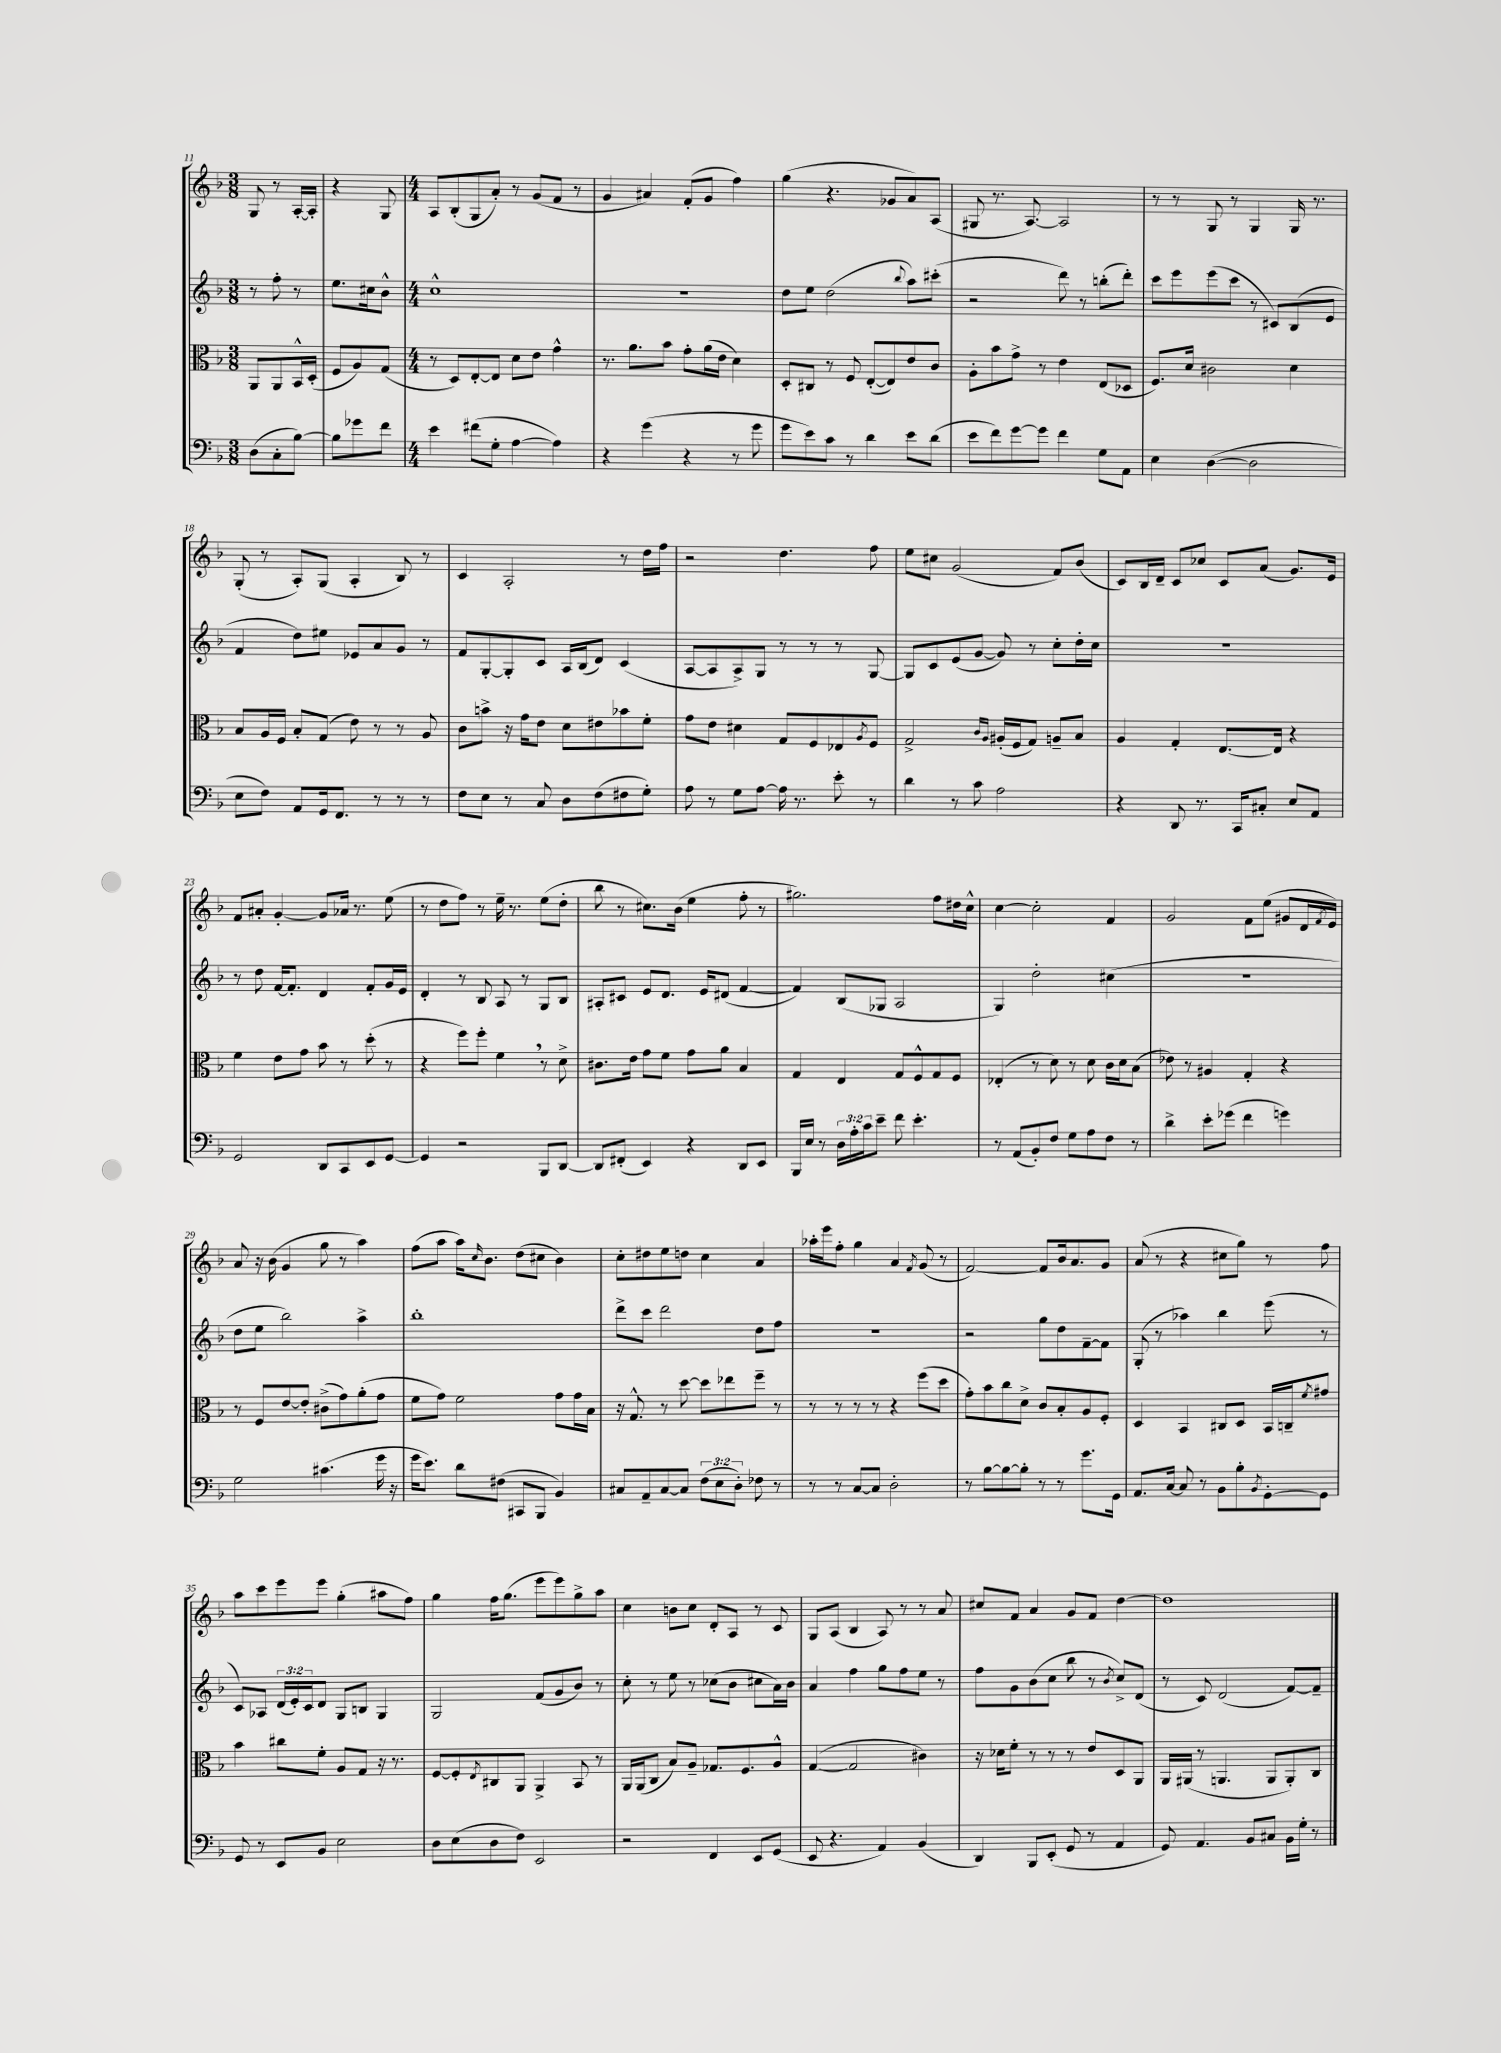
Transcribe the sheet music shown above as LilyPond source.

<<
\new StaffGroup <<
\new Staff = "s0" {
    \clef treble \key f \major \numericTimeSignature \time 3/8
    g8 r8 a16~-. a16-. |
    r4 g8 |
    \numericTimeSignature \time 4/4 a8 bes8-.( g8 a'8-.) r8 g'8( f'8 r8 |
    g'4 ais'4) f'8-.( g'8 f''4) |
    g''4( r4. ges'8 a'8) a8( |
    gis8 r8. a8.~) a2 |
    r8 r8 g8 r8 g4 g16 r8. |
    g8-.( r8 a8-.) g8( a4-. bes8) r8 |
    c'4 a2-. r8 d''16 f''16 |
    r2 d''4. f''8 |
    e''8 cis''8 g'2( f'8) bes'8( |
    c'8) bes16 d'16-- c'8 ces''8 c'8 a'8( g'8.) e'16 |
    f'8 ais'8-. g'4~-. g'8 aes'16 r8. e''8( |
    r8 d''8 f''8) r8 e''16-- r8. e''8( d''8-. |
    bes''8 r8 cis''8.) bes'16( e''4 f''8-. r8 |
    gis''2.) f''8 dis''16 c''16-^ |
    c''4~ c''2-. f'4 |
    g'2 f'8 e''8( gis'8 d'16 \acciaccatura { f'8 } e'16) |
    a'8 r16 bes'16( g'4 g''8 r8 a''4) |
    f''8( a''8 a''16) \grace { c''16 } bes'8. d''8( cis''8 bes'4) |
    c''8-. dis''8 e''8 d''8 c''4 a'4 |
    aes''16-. e'''16 f''8-. g''4 a'4 \acciaccatura { f'8 } g'8( r8 |
    f'2~) f'8 bes'16 a'8. g'8 |
    a'8( r8 r4 cis''8 g''8) r8 f''8 |
    a''8 c'''8 e'''8 e'''8 g''4-.( ais''8 f''8) |
    g''4 f''16 g''8.( e'''8 e'''8) g''8-> a''8 |
    c''4 b'8 c''8 d'8-. a8 r8 c'8 |
    g8 a8( bes4 a8) r8 r8 a'8 |
    cis''8 f'8 a'4 g'8 f'8 d''4~ |
    d''1 \bar "|." |
}
\new Staff = "s1" {
    \clef treble \key f \major \numericTimeSignature \time 3/8 \override Staff.TupletNumber.text = #tuplet-number::calc-fraction-text
    r8 f''8-. r8 |
    e''8. cis''16 bes'8-^ |
    \numericTimeSignature \time 4/4 c''1-^ |
    r1 |
    d''8 e''8 d''2( \appoggiatura { bes''8 } a''8) cis'''8-.( |
    r2 d'''8) r8 b''8-.( d'''8-.) |
    c'''8 e'''8 e'''8( c'''8 r8 cis'8) bes8( e'8 |
    f'4 d''8) eis''8 ees'8 a'8 g'8 r8 |
    f'8 g8~-. g8-. c'8 a16 bes16( d'8) c'4( |
    a8~ a8 a8->) g8 r8 r8 r8 g8~ |
    g8 c'8 e'8( g'8~ g'8) r8 c''8-. d''16-. c''16 |
    R1 |
    r8 d''8 f'16~ f'8.-. d'4 f'8-. g'16 e'16 |
    d'4-. r8 bes8 a8 r8 g8 bes8 |
    ais8-. cis'8 e'8 d'8. e'16 dis'8( f'4~ |
    f'4) bes8( ges8 a2 |
    g4) d''2-. cis''4( |
    r1 |
    d''8 e''8 bes''2) a''4-> |
    bes''1-. |
    d'''8-> c'''8 d'''2 d''8 f''8 |
    R1 |
    r2 g''8 d''8 f'8~-- f'8 |
    g8-.( r8 aes''4) bes''4 e'''8( r8 |
    c'8) aes8 \tuplet 3/2 { d'16( e'16-.) c'16 } d'8 g8 b8 g4 |
    g2 f'8( g'8 bes'8) r8 |
    c''8-. r8 e''8 r8 ces''8( bes'8 cis''8 a'16) bes'16 |
    a'4 f''4 g''8 f''8 e''8 r8 |
    f''8 g'8 bes'8( c''8 bes''8 r8 \acciaccatura { bes'8 } c''8->) d'8( |
    r8 c'8) d'2( f'8~) f'8-- \bar "|." |
}
\new Staff = "s2" {
    \clef alto \key f \major \numericTimeSignature \time 3/8
    a,8 a,8 bes,16-^ d16-.( |
    f8 a8) g8( |
    \numericTimeSignature \time 4/4 r8 d8) e8~-. e8 d'8 e'8 g'4-^ |
    r8. a'8. bes'8 g'8-. a'16( e'16 d'4) |
    d8-. cis8 r8 f8 e8~-.( e8) e'8 c'8 |
    a8-. bes'8 g'8-> r8 e'4 e8( des8 |
    f8.) d'16 cis'2 d'4 |
    bes8 a16 f16 bes8-. g8( e'8) r8 r8 a8 |
    c'8 b'8-> r16 g'16 e'8 d'8 eis'8 bes'8 f'8-. |
    g'8 e'8 dis'4 g8 f8 ees8 \acciaccatura { a8 } f8 |
    g2-> \grace { c'16 a16 } ais16-.( f16 g8) a8-- bes8 |
    a4 g4-. e8.~ e16 r4 |
    f'4 e'8 g'8 bes'8 r8 d''8-.( r8 |
    r4 f''8) f''8-. f'4 \breathe r8 d'8-> |
    cis'8. e'16 g'8 f'8 g'8 a'8 bes4 |
    g4 e4 g8 f8-^ g8 f8 |
    ees4-.( r8 d'8) r8 d'8 c'16 d'16 bes8( |
    ees'8) r8 ais4 g4-. r4 |
    r8 f8 e'8~ e'8-. cis'8->( g'8) a'8-.( g'8 |
    f'8 g'8) f'2 g'8 g'16 bes16 |
    r16 g8.-^ r8 d''8~ d''8 ees''8 f''8-- r8 |
    r8 r8 r8 r8 r4 f''8( d''8 |
    g'8-.) bes'8 c''8 d'8-> c'8 bes8-. a8 f8-. |
    d4 bes,4 cis8 d8 bes,16 c16-- \acciaccatura { f'8 } gis'8 |
    bes'4 cis''8 f'8-. a8 g8 r16 r8. |
    f8~ f8-. \acciaccatura { e8 } cis8 a,8 a,4-> bes,8 r8 |
    a,16 a,16( c8 bes8) a8-- ges8. f8. a8-^ |
    g4~( g2 cis'4) |
    r16 des'16 f'8-. r8 r8 r8 e'8 d8 a,8 |
    a,16 ais,16( r8 a,4. a,8 a,8-.) c8 \bar "|." |
}
\new Staff = "s3" {
    \clef bass \key f \major \numericTimeSignature \time 3/8 \override Staff.TupletNumber.text = #tuplet-number::calc-fraction-text
    d8( c8-. bes8~) |
    bes8 ges'8 f'8 |
    \numericTimeSignature \time 4/4 e'4 fis'8( g8-. a4~ a4) |
    r4 g'4( r4 r8 g'8 |
    g'8 e'8) c'8 r8 d'4 e'8 d'8( |
    e'8 f'8) g'8~ g'8 f'4 g8 a,8 |
    e4 d4~( d2 |
    e8 f8) a,8 g,16 f,8. r8 r8 r8 |
    f8 e8 r8 c8 d8 f8( fis8 g8-.) |
    a8 r8 g8 a8~ a16 r8. e'8-. r8 |
    d'4 r8 c'8 a2 |
    r4 d,8 r8. c,16 cis8-. e8 a,8 |
    g,2 d,8 c,8 e,8 g,8~ |
    g,4 r2 bes,,8 d,8~ |
    d,8 fis,8-.( e,4) r4 d,8 e,8 |
    bes,,16 e16 r8 \tuplet 3/2 { d16 a16-. c'16 } e'8-- f'8 e'4.-. |
    r8 a,8( bes,8-.) f8 g8 a8 f8 r8 |
    d'4-> e'8-. ges'8( f'4 g'4) |
    g2 cis'4.( g'16 r16 |
    g'16 e'8.) d'8 fis8( cis,8 bes,,8 bes,4) |
    cis8 a,8-- cis8~ cis8 \tuplet 3/2 { f8( e8 d8-.) } fes8 r8 |
    r8 r8 c8~ c8 d2-. |
    r8 bes8~ bes8~ bes8-. r8 r8 g'8. g,16 |
    a,8. c16~ c8 r8 bes,8 bes8-. \acciaccatura { bes,8 } g,8~-. g,8 |
    g,8 r8 e,8 bes,8 e2 |
    d8 e8( d8 f8) e,2 |
    r2 f,4 e,8 g,8( |
    e,8 r4. a,4) bes,4( |
    d,4) bes,,8 e,8-.( g,8 r8 a,4 |
    g,8) a,4. bes,8 cis8 bes,16 g16-. r8 \bar "|." |
}
>>
>>
\layout { \context { \Score currentBarNumber = #11 } }
